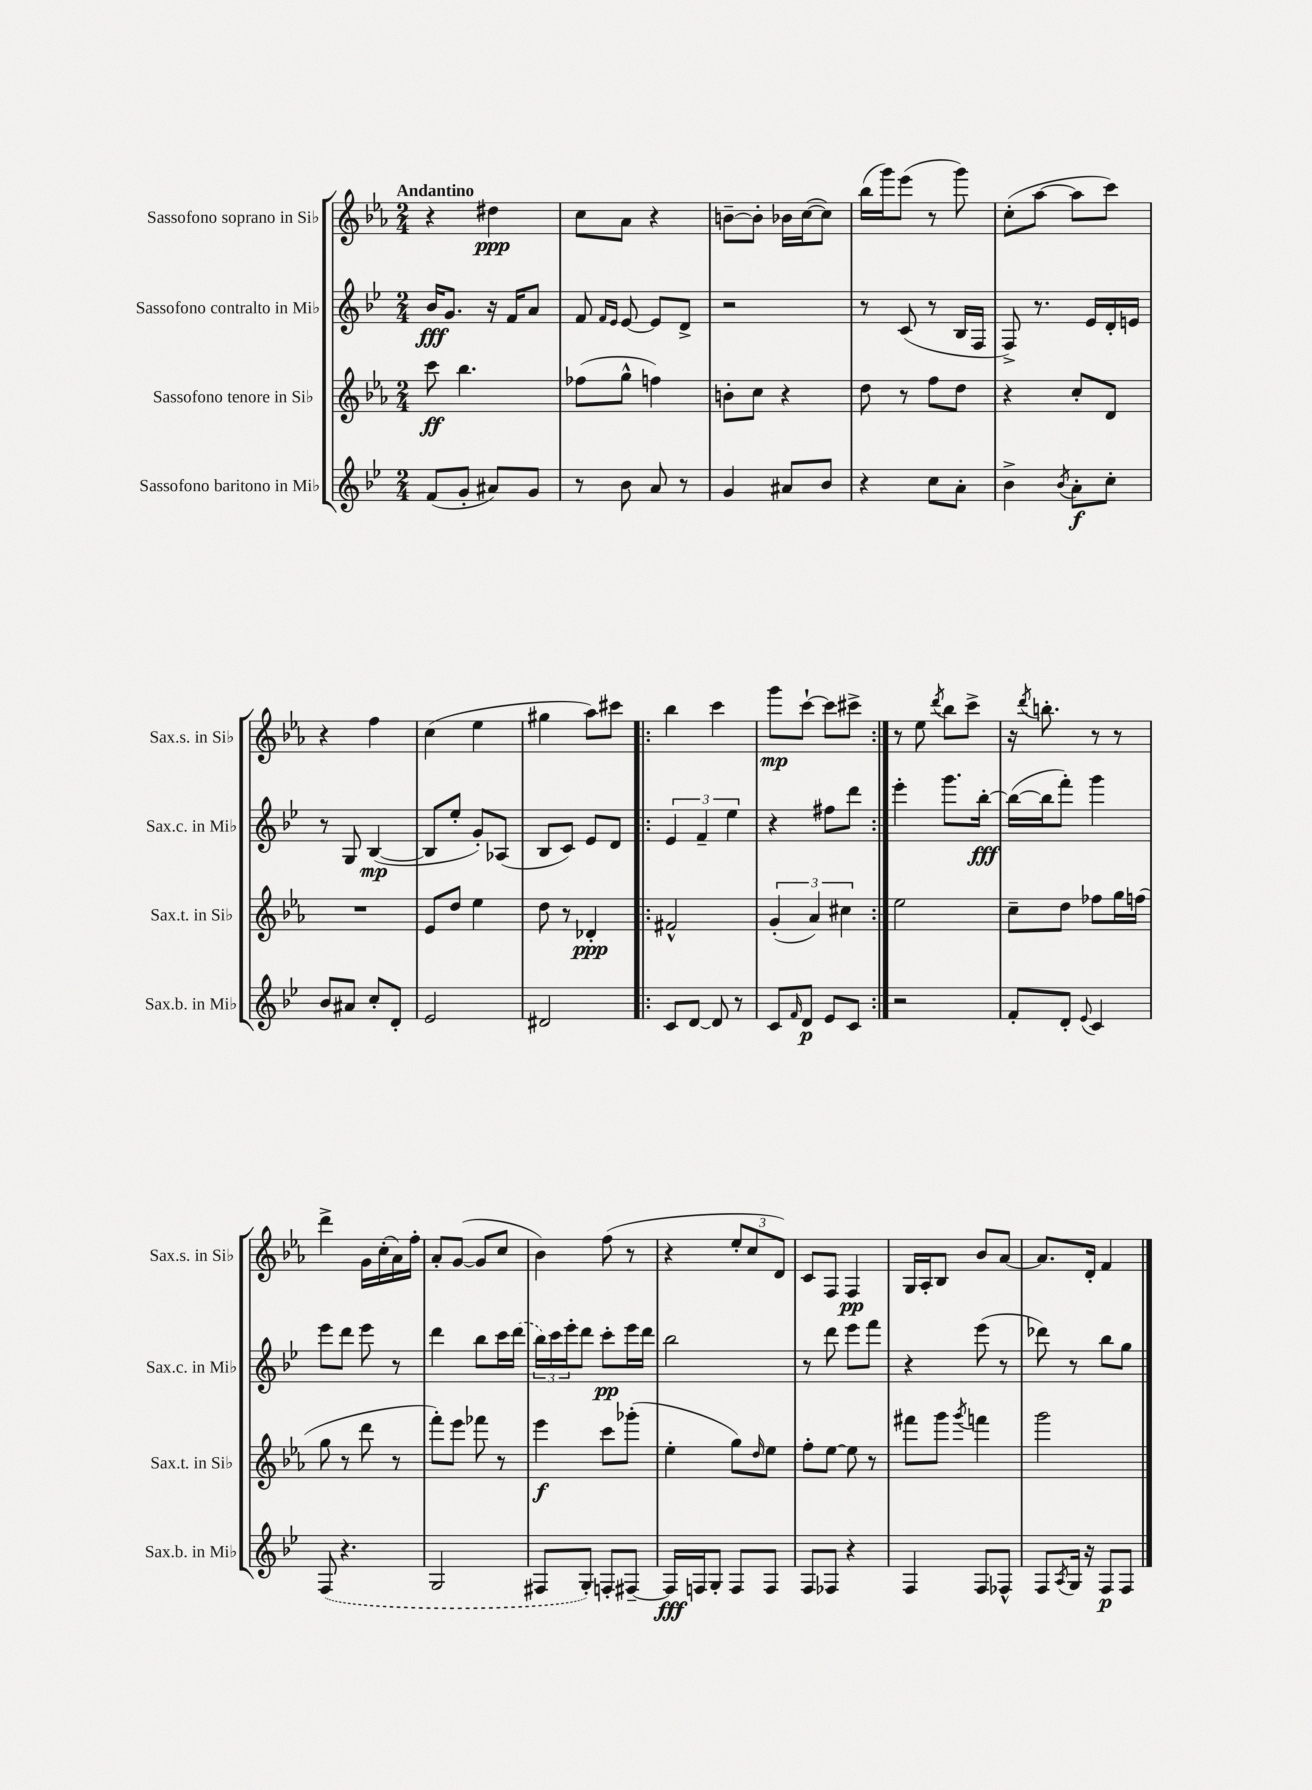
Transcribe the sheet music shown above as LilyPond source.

<<
\new StaffGroup <<
\new Staff = "s0" \with { instrumentName = "Sassofono soprano in Sib" shortInstrumentName = "Sax.s. in Sib" } {
    \clef treble \key ees \major \numericTimeSignature \time 2/4 \tempo "Andantino"
    r4 dis''4\ppp |
    c''8 aes'8 r4 |
    b'8~-- b'8-. bes'16 c''16~( c''8) |
    bes''16( g'''16) ees'''8( r8 g'''8) |
    c''8-.( aes''8~ aes''8 c'''8) |
    r4 f''4 |
    c''4( ees''4 |
    gis''4 aes''8) cis'''8 |
    \repeat volta 2 { bes''4 c'''4 |
    g'''8\mp c'''8~-! c'''8 cis'''8-> | }
    r8 ees''8 \acciaccatura { d'''8 } bes''8 c'''8-> |
    r16 \acciaccatura { d'''8 } b''8.-. r8 r8 |
    d'''4-> g'16 c''16-.( aes'16) f''16-. |
    aes'8-. g'8~( g'8 c''8 |
    bes'4) f''8( r8 |
    r4 \tuplet 3/2 { ees''8-. c''8 d'8) } |
    c'8 f8 f4\pp |
    g16 aes16-. bes8 bes'8 aes'8~ |
    aes'8. d'16-. f'4 \bar "|." |
}
\new Staff = "s1" \with { instrumentName = "Sassofono contralto in Mib" shortInstrumentName = "Sax.c. in Mib" } {
    \clef treble \key bes \major \numericTimeSignature \time 2/4
    bes'16\fff g'8. r16 f'16 a'8 |
    f'8 \grace { f'16 ees'16 } ees'8~ ees'8 d'8-> |
    r2 |
    r8 c'8( r8 bes16 f16 |
    f8->) r8. ees'16 d'16-. e'16 |
    r8 g8 bes4~\mp( |
    bes8 ees''8-. g'8-.) aes8( |
    bes8 c'8) ees'8 d'8 |
    \repeat volta 2 { \tuplet 3/2 { ees'4 f'4-- ees''4 } |
    r4 fis''8 d'''8 | }
    ees'''4-. g'''8. bes''16~-.\fff |
    bes''16~( bes''16 f'''8-.) g'''4 |
    ees'''8 d'''8 ees'''8 r8 |
    d'''4 bes''8 c'''16 \once \slurDashed d'''16( |
    \tuplet 3/2 { bes''16) c'''16 ees'''16-. } d'''8 c'''8-.\pp ees'''16 d'''16 |
    bes''2 |
    r8 d'''8 ees'''8 f'''8 |
    r4 ees'''8( r8 |
    des'''8) r8 bes''8 g''8 \bar "|." |
}
\new Staff = "s2" \with { instrumentName = "Sassofono tenore in Sib" shortInstrumentName = "Sax.t. in Sib" } {
    \clef treble \key ees \major \numericTimeSignature \time 2/4
    c'''8\ff bes''4. |
    fes''8( g''8-^ f''4) |
    b'8-. c''8 r4 |
    d''8 r8 f''8 d''8 |
    r4 c''8-. d'8 |
    R2 |
    ees'8 d''8 ees''4 |
    d''8 r8 des'4-.\ppp |
    \repeat volta 2 { fis'2-^ |
    \tuplet 3/2 { g'4-.( aes'4) cis''4 } | }
    ees''2 |
    c''8-- d''8 fes''8 g''16 f''16( |
    g''8 r8 d'''8 r8 |
    f'''8-.) ees'''8 fes'''8 r8 |
    ees'''4\f c'''8 ges'''8-.( |
    ees''4-. g''8) \grace { d''16 } ees''8 |
    f''8-. ees''8~ ees''8 r8 |
    fis'''8 g'''8 \acciaccatura { g'''8 } f'''4 |
    g'''2 \bar "|." |
}
\new Staff = "s3" \with { instrumentName = "Sassofono baritono in Mib" shortInstrumentName = "Sax.b. in Mib" } {
    \clef treble \key bes \major \numericTimeSignature \time 2/4
    f'8( g'8-. ais'8) g'8 |
    r8 bes'8 a'8 r8 |
    g'4 ais'8 bes'8 |
    r4 c''8 a'8-. |
    bes'4-> \acciaccatura { bes'8 } a'8-.\f c''8-. |
    bes'8 ais'8 c''8-. d'8-. |
    ees'2 |
    dis'2 |
    \repeat volta 2 { c'8 d'8~ d'8 r8 |
    c'8 \grace { f'16 } d'8\p ees'8 c'8 | }
    r2 |
    f'8-. d'8-. \appoggiatura { ees'8 } c'4 |
    \once \slurDashed f8( r4. |
    g2 |
    fis8 g8-.) f8-. fis8~-- |
    fis16\fff f16 g8-. f8 f8 |
    f8 fes8 r4 |
    f4 f8 fes8-^ |
    f8 \acciaccatura { a8 } g16 r16 f8\p f8 \bar "|." |
}
>>
>>
\layout { \context { \Score \remove "Bar_number_engraver" } }
